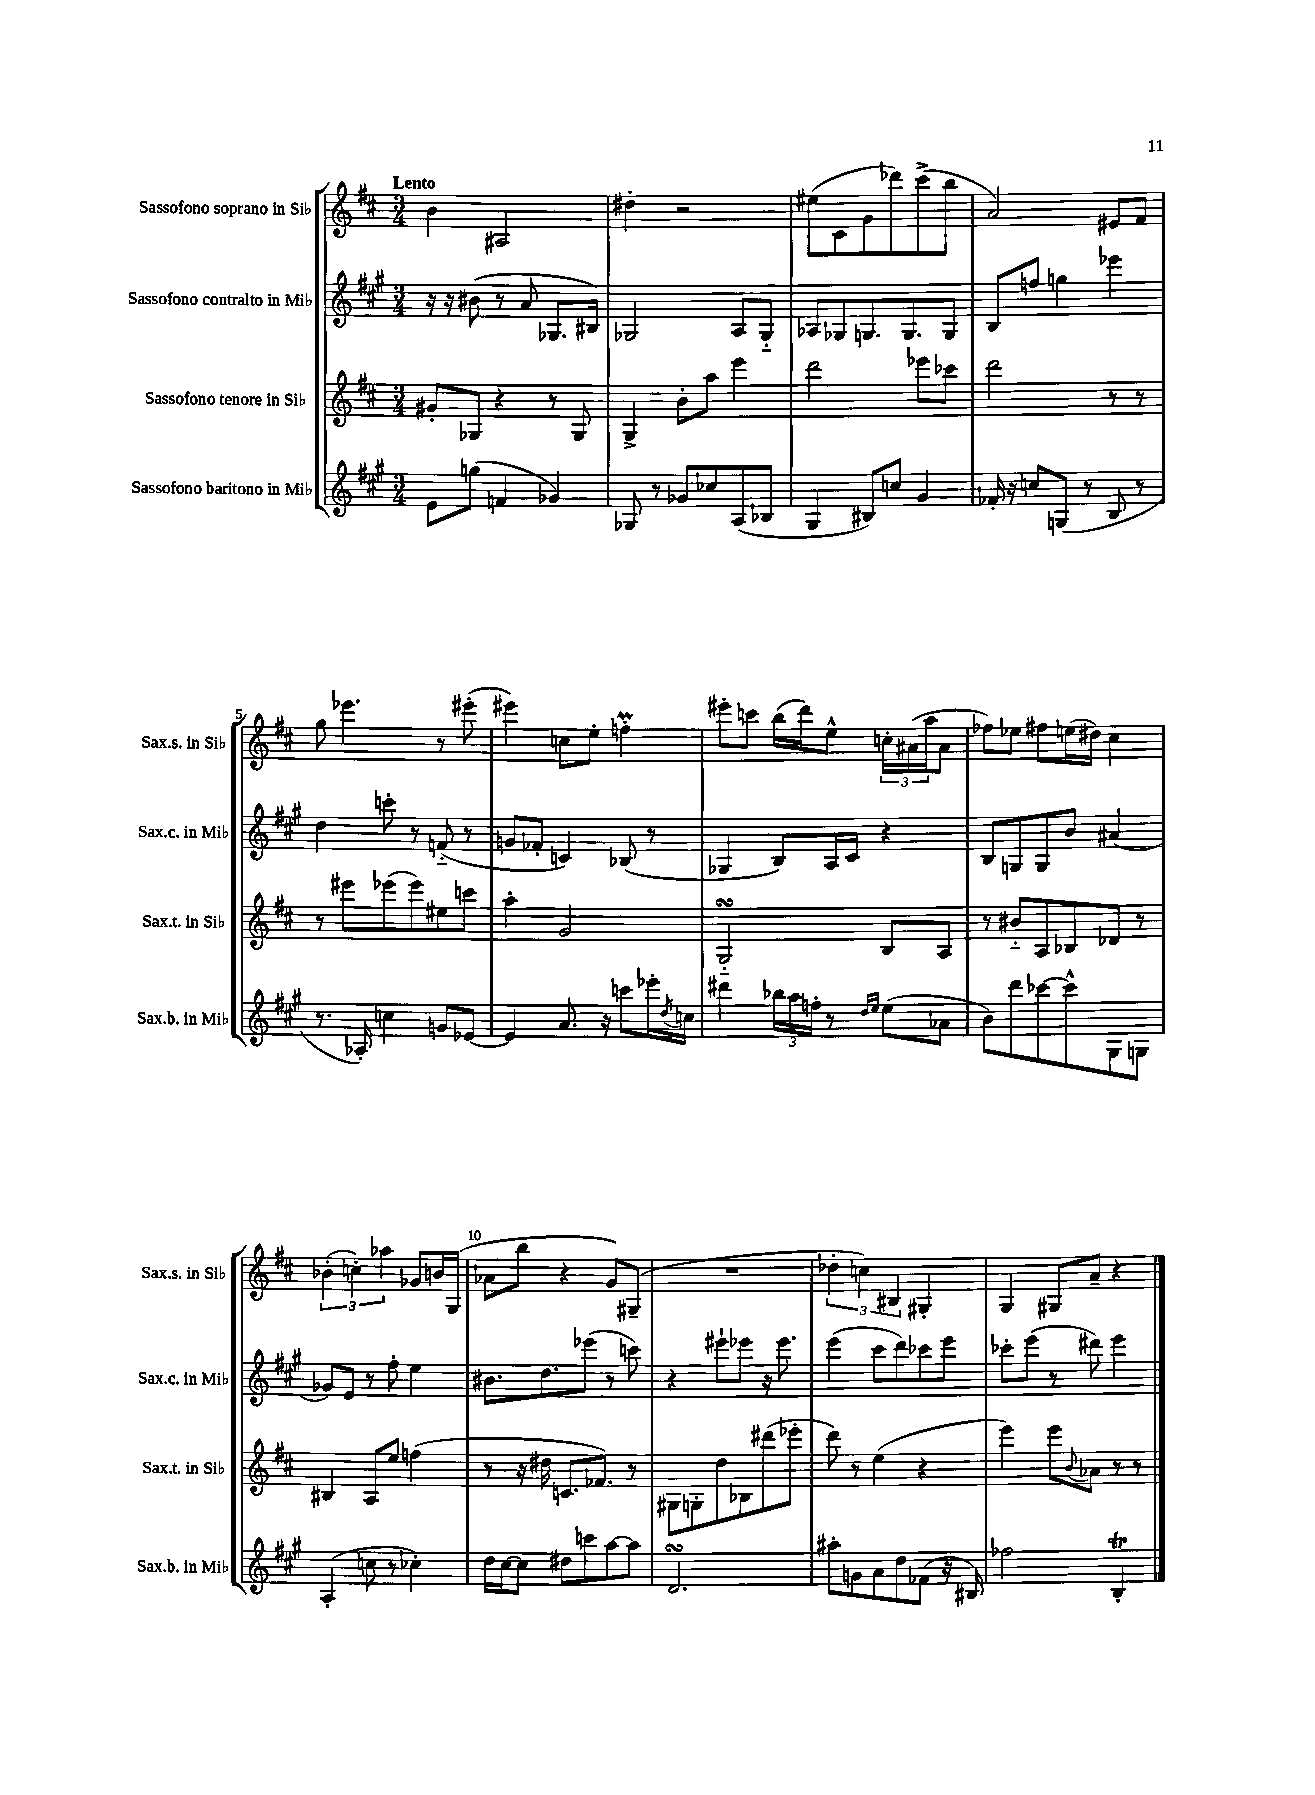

**kern	**kern	**kern	**kern
*part4	*part3	*part2	*part1
*staff4	*staff3	*staff2	*staff1
*I"Sassofono baritono in Mi♭	*I"Sassofono tenore in Si♭	*I"Sassofono contralto in Mi♭	*I"Sassofono soprano in Si♭
*I'Sax.b. in Mi♭	*I'Sax.t. in Si♭	*I'Sax.c. in Mi♭	*I'Sax.s. in Si♭
*clefG2	*clefG2	*clefG2	*clefG2
*k[f#c#g#]	*k[f#c#]	*k[f#c#g#]	*k[f#c#]
*M3/4	*M3/4	*M3/4	*M3/4
=1	=1	=1	=1
!	!	!	!LO:TX:a:B:t=Lento
8e\L	8g#X'/L	16r	4b\
.	.	16r	.
(8ggn\J	8G-X/J	(8b#X\	.
4fn/	4r	8r	2A#X/
.	.	8a/	.
4g-X/)	8r	8.G-X/L	.
.	8G-/	.	.
.	.	16B#X/Jk)	.
=2	=2	=2	=2
8G-X/	4G^/	2G-X/	4dd#X'\
8r	.	.	.
8g-X/L	8b'\L	.	2r
8cc-X/	8aa\J	.	.
(8A/	4eee\	8A/L	.
8B-X/J	.	8G-/J	.
=3	=3	=3	=3
4G#/	2ddd\	8A-X/L	(8ee#X\L
.	.	8G-X/	8c#\
8B#X/L)	.	8.Gn/	8g\
8ccn/J	.	.	8ddd-X\)
.	.	8.G/	.
4g#/	8eee-X\L	.	(8ccc#^\
.	8ccc-X\J	8G/J	8bb\J
=4	=4	=4	=4
16f-X'/	2ddd\	8B/L	2a/)
16r	.	.	.
8ccn/L	.	8ffn/J	.
(8Gn/J	.	4ggn\	.
8r	.	.	.
8B/	8r	4eee-X\	8e#X/L
8r	8r	.	8f#/J
!!LO:LB:g=z
=5	=5	=5	=5
8.r	8r	4dd\	8gg\
.	8eee#X\L	.	4.eee-X\
16A-X'/)	.	.	.
4ccn\	(8eee-X\	8cccn'\	.
.	8eee-\)	8r	.
8gn/L	8ee#X\	(8fn/	8r
[8e-X/J	8cccn\J	8r	(8eee#X'\
=6	=6	=6	=6
4e-/]	4aa'\	8gn/L	4eee#X\)
.	.	8f-X'/J	.
8.a/	2g/	4cn/)	8ccn\L
.	.	.	8ee'\J
16r	.	.	.
8cccn\L	.	(8B-X/	4ffnM'\
16eee-X'\L	.	8r	.
8qdd/	.	.	.
16ccn\JJ	.	.	.
=7	=7	=7	=7
4ddd#X\	2GsSSs/	4G-X/	8eee#X'\L
.	.	.	8cccn\J
24bb-X\LL	.	8B/L)	(16bb\LL
24aa\	.	.	.
.	.	.	16ddd\J)
24ffn'\JJ	.	.	.
8r	.	16A/L	8ee^^\J
.	.	16c#/JJ	.
16qqdd/LL	.	.	.
16qqee/JJ	.	.	.
(8ee\L	8B/L	4r	24ccn'\LL
.	.	.	(24a#X\
.	.	.	24aa\J
8a-X\J	8A/J	.	8a#\J
=8	=8	=8	=8
8b\L)	8r	8B/L	8ff-X\L)
8ddd\	8b#X/L	8Gn/	8ee-X\J
[8ccc-X\	8A/	8G/	8ff#X\L
8ccc-^^\]	8B-X/	8b/J	(16een\L
.	.	.	16dd#X\JJ)
8G#\	8d-X/J	(4a#X/	4cc#\
8Gn\J	8r	.	.
!!LO:LB:g=z
=9	=9	=9	=9
(4A'/	4B#X/	8g-X/L)	(6b-X'\
.	.	8e/J	.
.	.	.	6ccn'\)
8ccn\	8A/L	8r	.
.	.	.	6aa-X\
8r	8ee/J	8ff#'\	.
4cc-X'\)	(4ffn\	4ee\	8g-X/L
.	.	.	16bn/L
.	.	.	(16G/JJ
=10	=10	=10	=10
16dd\LL	8r	8.b#X\L	8a-X\L
[16cc#\J	.	.	.
8cc#\J]	16r	.	8bb\J
.	16dd#X\	8.dd\	.
8dd#X\L	8.cn/L	.	4r
8cccn\	.	(8eee-X\J	.
.	8.f-X/J)	.	.
[8aa\	.	8r	8g/L)
8aa\J]	8r	8cccn\)	(8G#X~/J
=11	=11	=11	=11
2.dsSSs/	8G#X\L	4r	2.r
.	8Gn'\	.	.
.	8dd\	8eee#X`\L	.
.	8B-X\	8eee-X\J	.
.	(8ddd#X\	16r	.
.	.	8.eee-\	.
.	8eee-X'\J	.	.
=12	=12	=12	=12
8aa#X'\L	8ddd\)	(4eee\	6dd-X'\
8gn\	8r	.	.
.	.	.	6ccn\)
8a\	(4ee\	8ccc#\L	.
.	.	.	6B#X/
8dd\	.	8ddd\)	.
(8f-X\J	4r	8ccc-X\	4G#X'/
16r	.	8eee\J	.
16B#X/)	.	.	.
=13	=13	=13	=13
2ff-X\	4eee\)	8ccc-X'\L	4G/
.	.	(8eee\J	.
.	8eee\L	8r	8G#X/L
.	8qqb/	.	.
.	8a-X\J	8ddd#X\)	8a~/J
4BT'/	8r	4eee\	4r
.	8r	.	.
==	==	==	==
*-	*-	*-	*-
